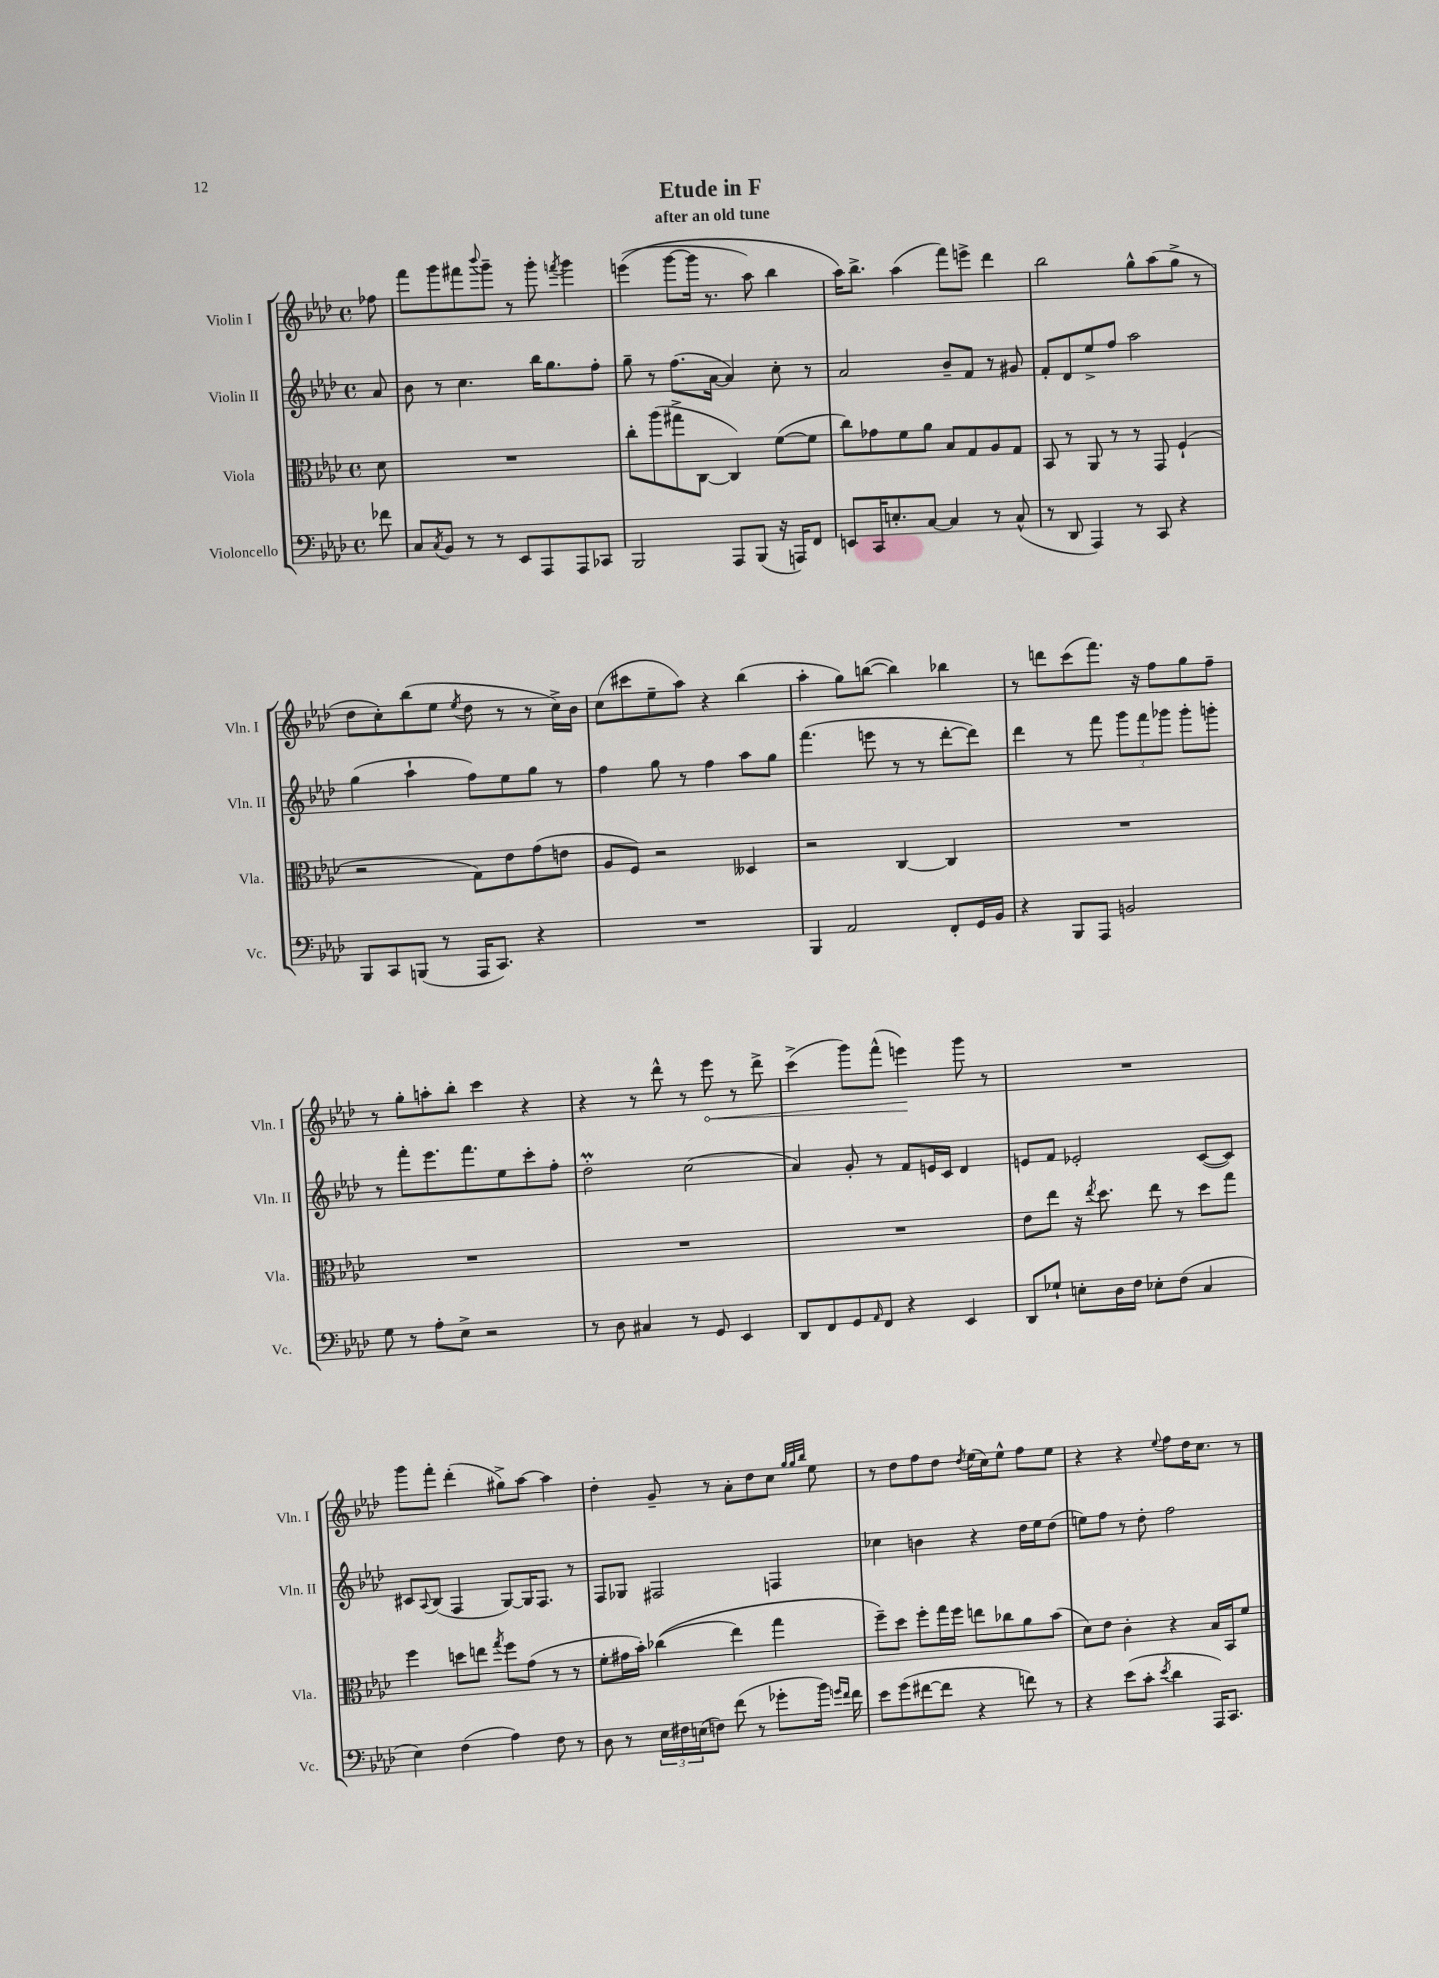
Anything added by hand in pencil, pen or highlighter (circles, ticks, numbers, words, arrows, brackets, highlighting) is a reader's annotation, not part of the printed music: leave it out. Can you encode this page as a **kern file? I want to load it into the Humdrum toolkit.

**kern	**kern	**kern	**kern
*staff4	*staff3	*staff2	*staff1
*clefF4	*clefC3	*clefG2	*clefG2
*k[b-e-a-d-]	*k[b-e-a-d-]	*k[b-e-a-d-]	*k[b-e-a-d-]
*M4/4	*M4/4	*M4/4	*M4/4
*met(c)	*met(c)	*met(c)	*met(c)
8f-	8d-	8a-	8ff-
=	=	=	=
8C	1r	8b-	8fff
8qC	.	.	.
8BB-	.	8r	8ggg
8r	.	4.cc	8fff#
.	.	.	8qqbbb-
8r	.	.	8ggg~
8EE-	.	.	8r
8AAA-	.	16bb-	8ggg'
.	.	8.gg	.
.	.	.	8qfff
8AAA-	.	.	4ggg
8CC-	.	8ff'	.
=	=	=	=
2BBB-	8cc'	8gg~	&((4eee
.	(8aa-	8r	.
.	8gg#^	(8.ff	[8ggg
.	[8C	.	16ggg]
.	.	[16a-	8.r
8AAA-	4C])	4a-])	.
(8BBB-	.	.	8aa-)
16r	([8f	8cc'	4bb-
16AAA)	.	.	.
8FF	8f]	8r	.
=	=	=	=
8EE	8cc)	2a-	16aa-&)
.	.	.	8.bb-^
16CC	8g-	.	.
8.E'	.	.	.
.	8f	.	(4aa-
[8C	8a-	.	.
4C]	8B-	8b-~	8fff)
.	8G	8f	8eee^
8r	8A-	8r	4ddd-
(8C^^	8G	8g#	.
=	=	=	=
8r	8BB-	8f'	2bb-
8DD-	8r	8d-	.
4AAA-)	8AA-	8ee-^	.
.	8r	8ff	.
8r	8r	2aa-	8gg^^
8CC	8GG	.	(8aa-
4r	(4F`	.	8gg^
.	.	.	8r
=	=	=	=
8BBB-	2r	(4gg	8dd-
8CC	.	.	8cc')
(8BBB	.	4aa-`	(8bb-
8r	.	.	8ee-
.	.	.	8qee-
16AAA-	8G)	8ff)	8dd-
8.CC)	.	.	.
.	8e-	8ee-	8r
4r	(8g	8gg	8r
.	8e	8r	16cc^)
.	.	.	16b-
=	=	=	=
1r	8A-	4ff	(8cc
.	8F)	.	8ccc#
.	2r	8gg	8ee-~
.	.	8r	8aa-)
.	.	4ff	4r
.	4D--	8aa-	(4bb-
.	.	8gg	.
=	=	=	=
4BBB-	2r	(4.fff	4aa-'
2AA-	.	.	8gg)
.	.	8eee	([8bb
.	[4C	8r	4bb])
.	.	8r	.
8FF'	4C]	[8ddd-'	4bb-
16GG	.	8ddd-])	.
16BB-	.	.	.
=	=	=	=
4r	1r	4ddd-	8r
.	.	.	8ddd
8BBB-	.	8r	(8ccc
8AAA-	.	8fff	8.fff)
2BB	.	12ggg	.
.	.	.	16r
.	.	12fff	.
.	.	.	8ff
.	.	12ggg-	.
.	.	8ggg-'	8gg
.	.	8ggg'	8ff~
=	=	=	=
8G	1r	8r	8r
8r	.	8fff'	8gg'
8A-'	.	8.eee-	8aa'
8E-^	.	.	8bb-'
.	.	8.fff	.
2r	.	.	4ccc
.	.	8ee-	.
.	.	8ccc'	4r
.	.	8ff'	.
=	=	=	=
8r	1r	2dd-'	4r
8D-	.	.	.
4C#	.	.	8r
.	.	.	8ddd-^^
8r	.	(2cc	8r
8GG	.	.	8eee-
4EE-	.	.	8r
.	.	.	8ddd-^
=	=	=	=
8DD-	1r	4a-)	(4ccc^
8FF	.	.	.
8GG	.	8g'	8ggg)
16qqAA-	.	.	.
8FF	.	8r	(8fff^^
4r	.	8f	4eee)
.	.	16e	.
.	.	16c	.
4EE-	.	4d-	8ggg
.	.	.	8r
=	=	=	=
8DD-	8e-	8e	1r
8G-`	8ee-	8f	.
8E'	16r	2e-'	.
.	8qee-	.	.
.	8.dd-	.	.
16D-	.	.	.
16F	.	.	.
8E-'	8ee-	.	.
(8F	8r	.	.
4C	8dd-	([8c	.
.	8gg	8c])	.
=	=	=	=
4E-)	4ff	8c#	8ggg
.	.	8qqA-	.
.	.	(8B-	8fff'
(4F	8dd	4F	(4ddd-'
.	8ee	.	.
.	8qgg	.	.
4A-)	8ff	[8G)	8gg#^)
.	(8g	16G]	[8aa-
.	.	8.F	.
8F	8r	.	4aa-]
8r	8r	8r	.
=	=	=	=
8D-	8f'	8F	4dd-'
8r	16g#	8G-	.
.	16b-')	.	.
24E-	&((4cc-	2F#	8g~
24F#	.	.	.
(24E	.	.	.
8F)	.	.	8r
(8f	4ee-)	.	8a-'
8r	.	.	8dd-
8g-'	4gg	4F	8cc
.	.	.	32qqgg
.	.	.	32qqgg
.	.	.	32qqbb-
16b-)	.	.	8ee-
16qqg	.	.	.
16qqf	.	.	.
16f	.	.	.
=	=	=	=
8e-	8ff~&)	4cc-	8r
(8g	8dd-	.	8dd-
[8f#	8ff'	4b	8ff
8f#]	16gg	.	8dd-
.	16ff	.	.
.	.	.	8qdd-
4r	8ee	4r	(16ee-
.	.	.	16cc)
.	8cc-	.	8ee-^^
8f)	8a-	16dd-	8ff
.	.	16ee-	.
8r	(8b-	(8dd-	8ee-
=	=	=	=
4r	8d-)	8ee)	4r
.	8e-	8ff	.
(8e-	4c'	8r	4r
8c'	.	8dd-'	.
8qe-	.	.	8qqee-
4d-	4r	2ff	8ff
.	.	.	16dd-
.	.	.	8.cc
16AAA-)	16B-	.	.
8.CC	16BB-	.	.
.	8f	.	8r
==	==	==	==
*-	*-	*-	*-
